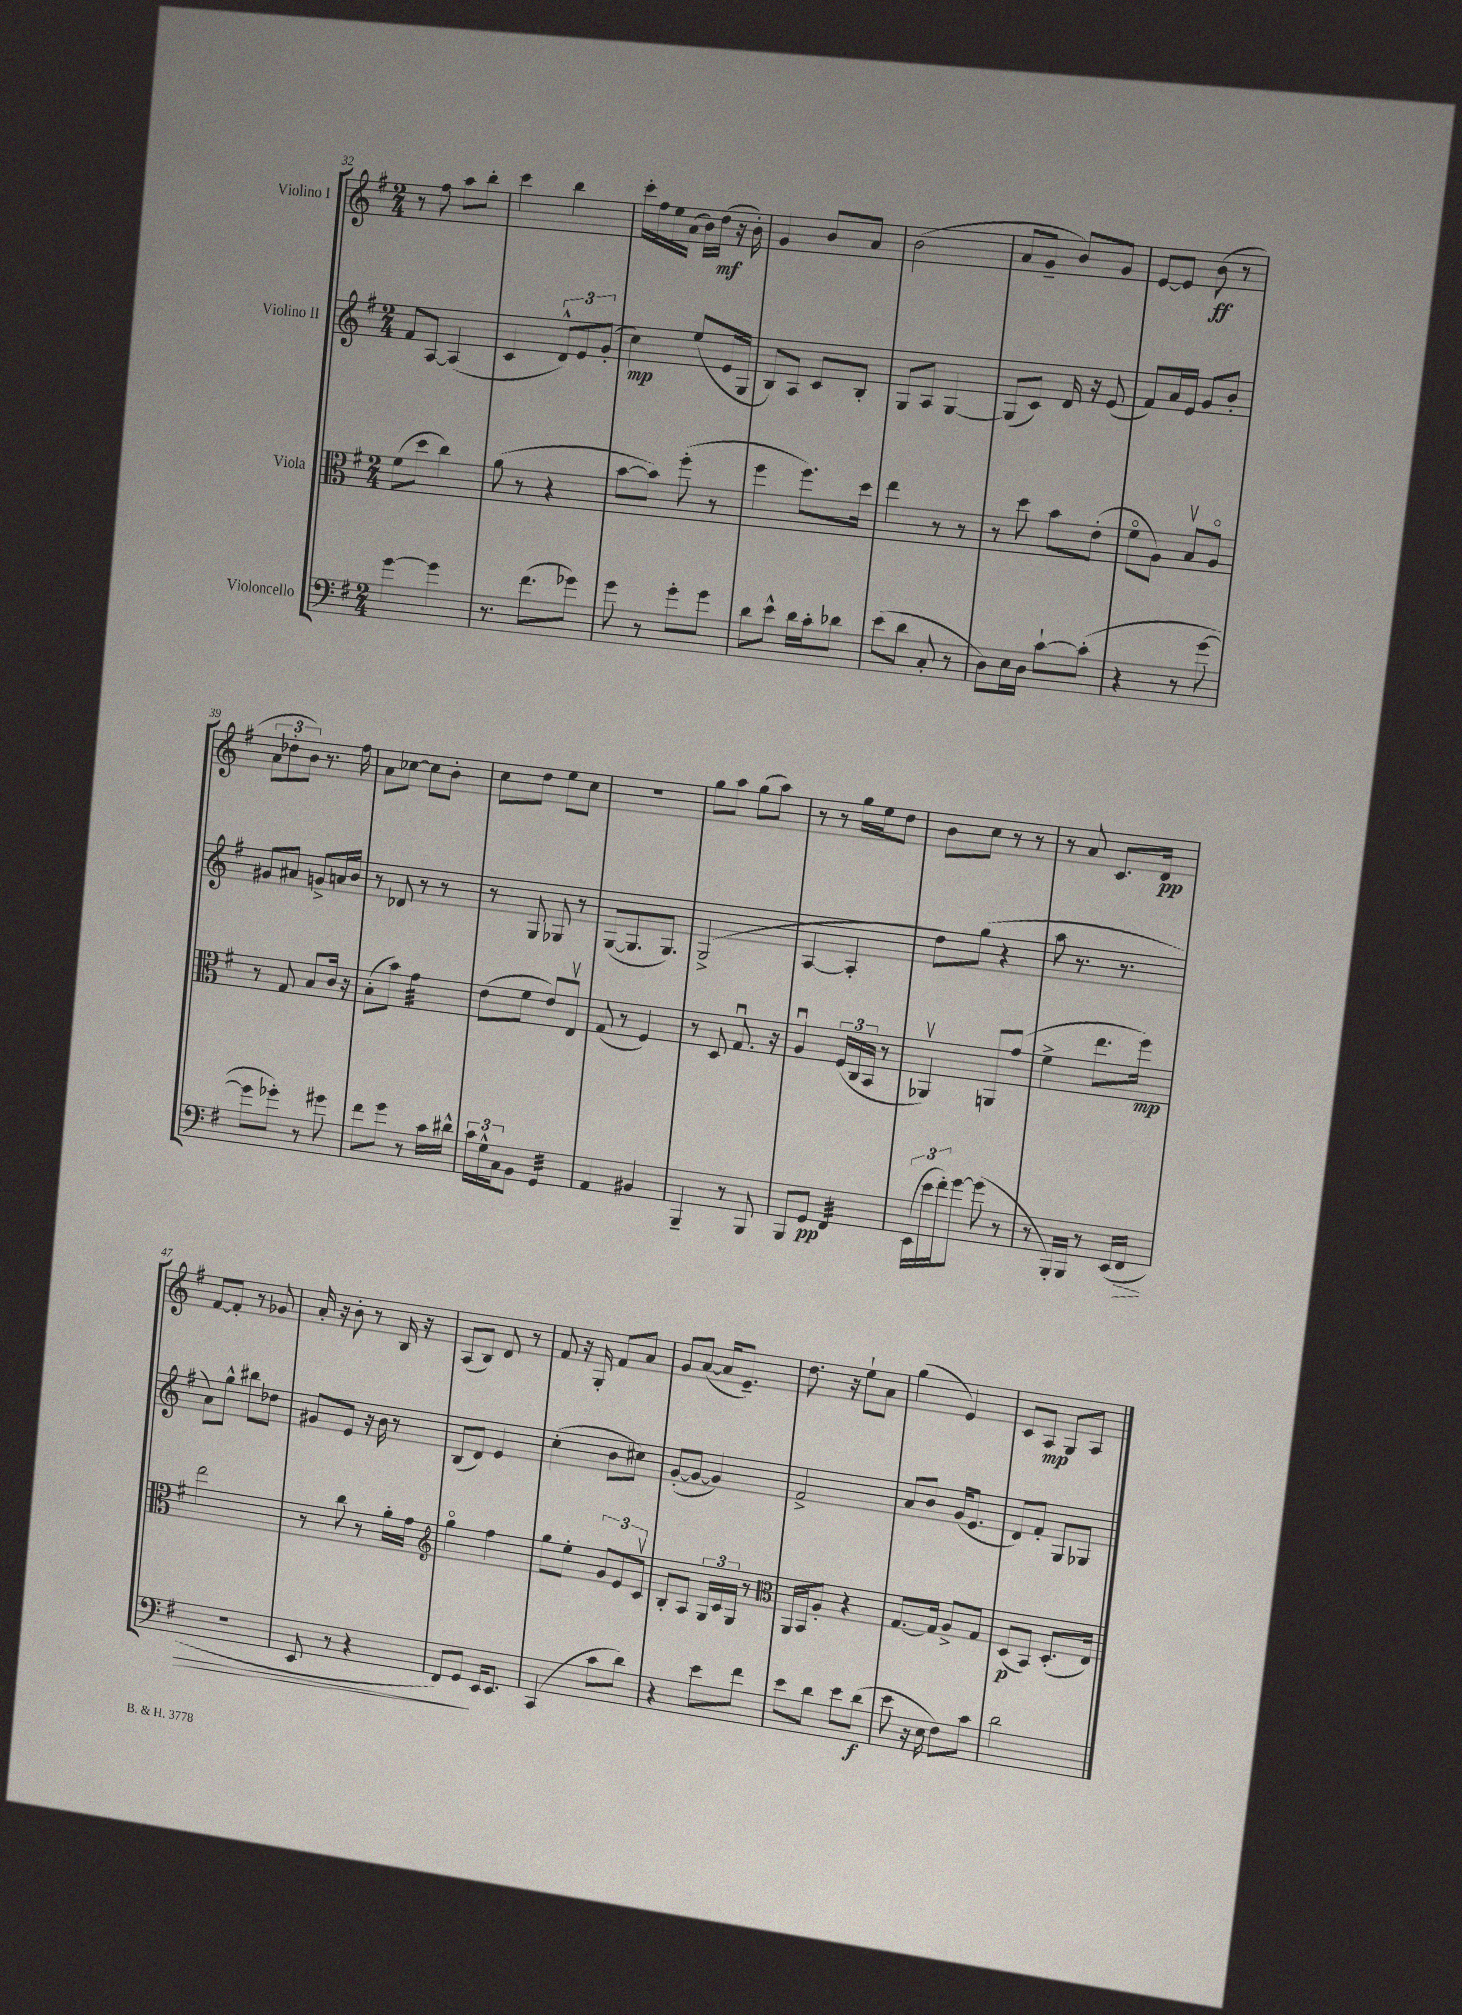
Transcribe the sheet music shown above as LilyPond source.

<<
\new StaffGroup <<
\new Staff = "s0" \with { instrumentName = "Violino I" } {
    \clef treble \key g \major \numericTimeSignature \time 2/4
    r8 fis''8 a''8 b''8-. |
    c'''4 b''4 |
    c'''16-. fis''16 e''16 a'16( b'16) d''16\mf( r16 b'16-.) |
    g'4 b'8 a'8 |
    b'2( |
    a'8 g'8-- b'8) g'8 |
    e'8~ e'8 b'8\ff( r8 |
    \tuplet 3/2 { a'8 des''8-. b'8) } r8. fis''16 |
    a'8 ces''8~ ces''8 b'8-. |
    c''8 d''8 e''8 c''8 |
    R2 |
    g''8 a''8 g''8( a''8) |
    r8 r8 g''16 e''16 d''8 |
    b'8 c''8 r8 r8 |
    r8 a'8 c'8. d'16\pp |
    fis'8~ fis'8-. r8 ges'8 |
    a'16-. r16 b'8-. r8 b16 r16 |
    a8( b8) d'8 r8 |
    fis'8 r16 g16-. fis'8 a'8 |
    g'8 a'8~( a'16 e'8.--) |
    d''8. r16 e''8-! a'8 |
    g''4( e'4) |
    c'8 a8\mp g8 a8 \bar "|." |
}
\new Staff = "s1" \with { instrumentName = "Violino II" } {
    \clef treble \key g \major \numericTimeSignature \time 2/4
    fis'8 a8~ a4( |
    c'4 \tuplet 3/2 { d'8-^) e'8 g'8-.( } |
    c''4\mp) e''8( e'16 g16 |
    b8) a8 c'8 b8-. |
    g8 a8 g4~ |
    g8( c'8) d'16 r16 e'8( |
    fis'8) a'16 e'16 g'8 b'8-. |
    gis'8 ais'8 g'8-> a'16 b'16 |
    r8 des'8 r8 r8 |
    r8 g8 ges8 r8 |
    g8~( g8. g8.) |
    g2->( |
    a4~ a4-. |
    d''8) g''8( r4 |
    a''8 r8. r8. |
    a'8) g''8-^ bis''8 des''8 |
    gis'8 e'8 r16 b'16 r8 |
    b8( d'8) e'4 |
    c''4-.( b'8 cis''8) |
    g'8~-.( g'8~ g'4) |
    fis'2-> |
    a'8 b'8 g'16( e'8. |
    d'8) fis'8-. g8 ges8 \bar "|." |
}
\new Staff = "s2" \with { instrumentName = "Viola" } {
    \clef alto \key g \major \numericTimeSignature \time 2/4
    fis'8( d''8 c''4) |
    a'8( r8 r4 |
    b'8~ b'8) fis''8-.( r8 |
    fis''4 fis''8.) d''16 |
    e''4 r8 r8 |
    r8 d''8 b'8 e'8-.( |
    fis'8\flageolet a8) b8\upbow a8\flageolet |
    r8 g8 b8 c'16 r16 |
    b8-.( b'8) g'4:32 |
    e'8( fis'8 e'8) e8\upbow |
    g8( r8 fis4) |
    r8 d8 g8.\downbow r16 |
    a4\downbow \tuplet 3/2 { fis16( c16 b,16 } r8 |
    aes,4\upbow) a,8 g'8( |
    fis'4-> e''8. fis''16\mp) |
    e''2 |
    r8 c''8 r8 a'16-. g'16 |
    \clef treble g''4\flageolet fis''4 |
    g''8 e''8-. \tuplet 3/2 { g'8 e'8 c'8\upbow } |
    b8-. a8 \tuplet 3/2 { g16 c'16 g16 } r8 |
    \clef alto a,16 b,16 a8-. r4 |
    g8.~ g16 a8-> g8 |
    d8\p( b,8) d8.-.( e16) \bar "|." |
}
\new Staff = "s3" \with { instrumentName = "Violoncello" } {
    \clef bass \key g \major \numericTimeSignature \time 2/4
    g'4~ g'4 |
    r8. fis'8.( ges'8) |
    g'8 r8 g'8-. g'8 |
    d'8 e'8-^ d'16 c'16-. des'8 |
    e'8( d'8 c8-. r8 |
    d8) e16 d16 c'8~-! c'8-.( |
    r4 r8 g'8~ |
    g'8 ges'8-.) r8 gis'8 |
    fis'8 g'8 r8 c'16 dis'16-^ |
    \tuplet 3/2 { c'16 g16-^ c16 } b,8 g,4:32 |
    a,4 bis,4 |
    b,,4-- r8 b,,8 |
    b,,8 g,8\pp fis,4:32 |
    \tuplet 3/2 { e,16( e'16 fis'16-.) } g'8~ g'8( r8 |
    r8 b,,16-.) b,,16 r8 e,16( fis,16\> |
    R2 |
    e,8 r8 r4 |
    fis,8) g,8\! e,16 e,8. |
    c,4( c'8 d'8) |
    r4 e'8 fis'8 |
    e'8 d'8 e'8 d'8\f( |
    e'8 r16 e16 fis8) c'8 |
    d'2 \bar "|." |
}
>>
>>
\layout { \context { \Score currentBarNumber = #32 } }
